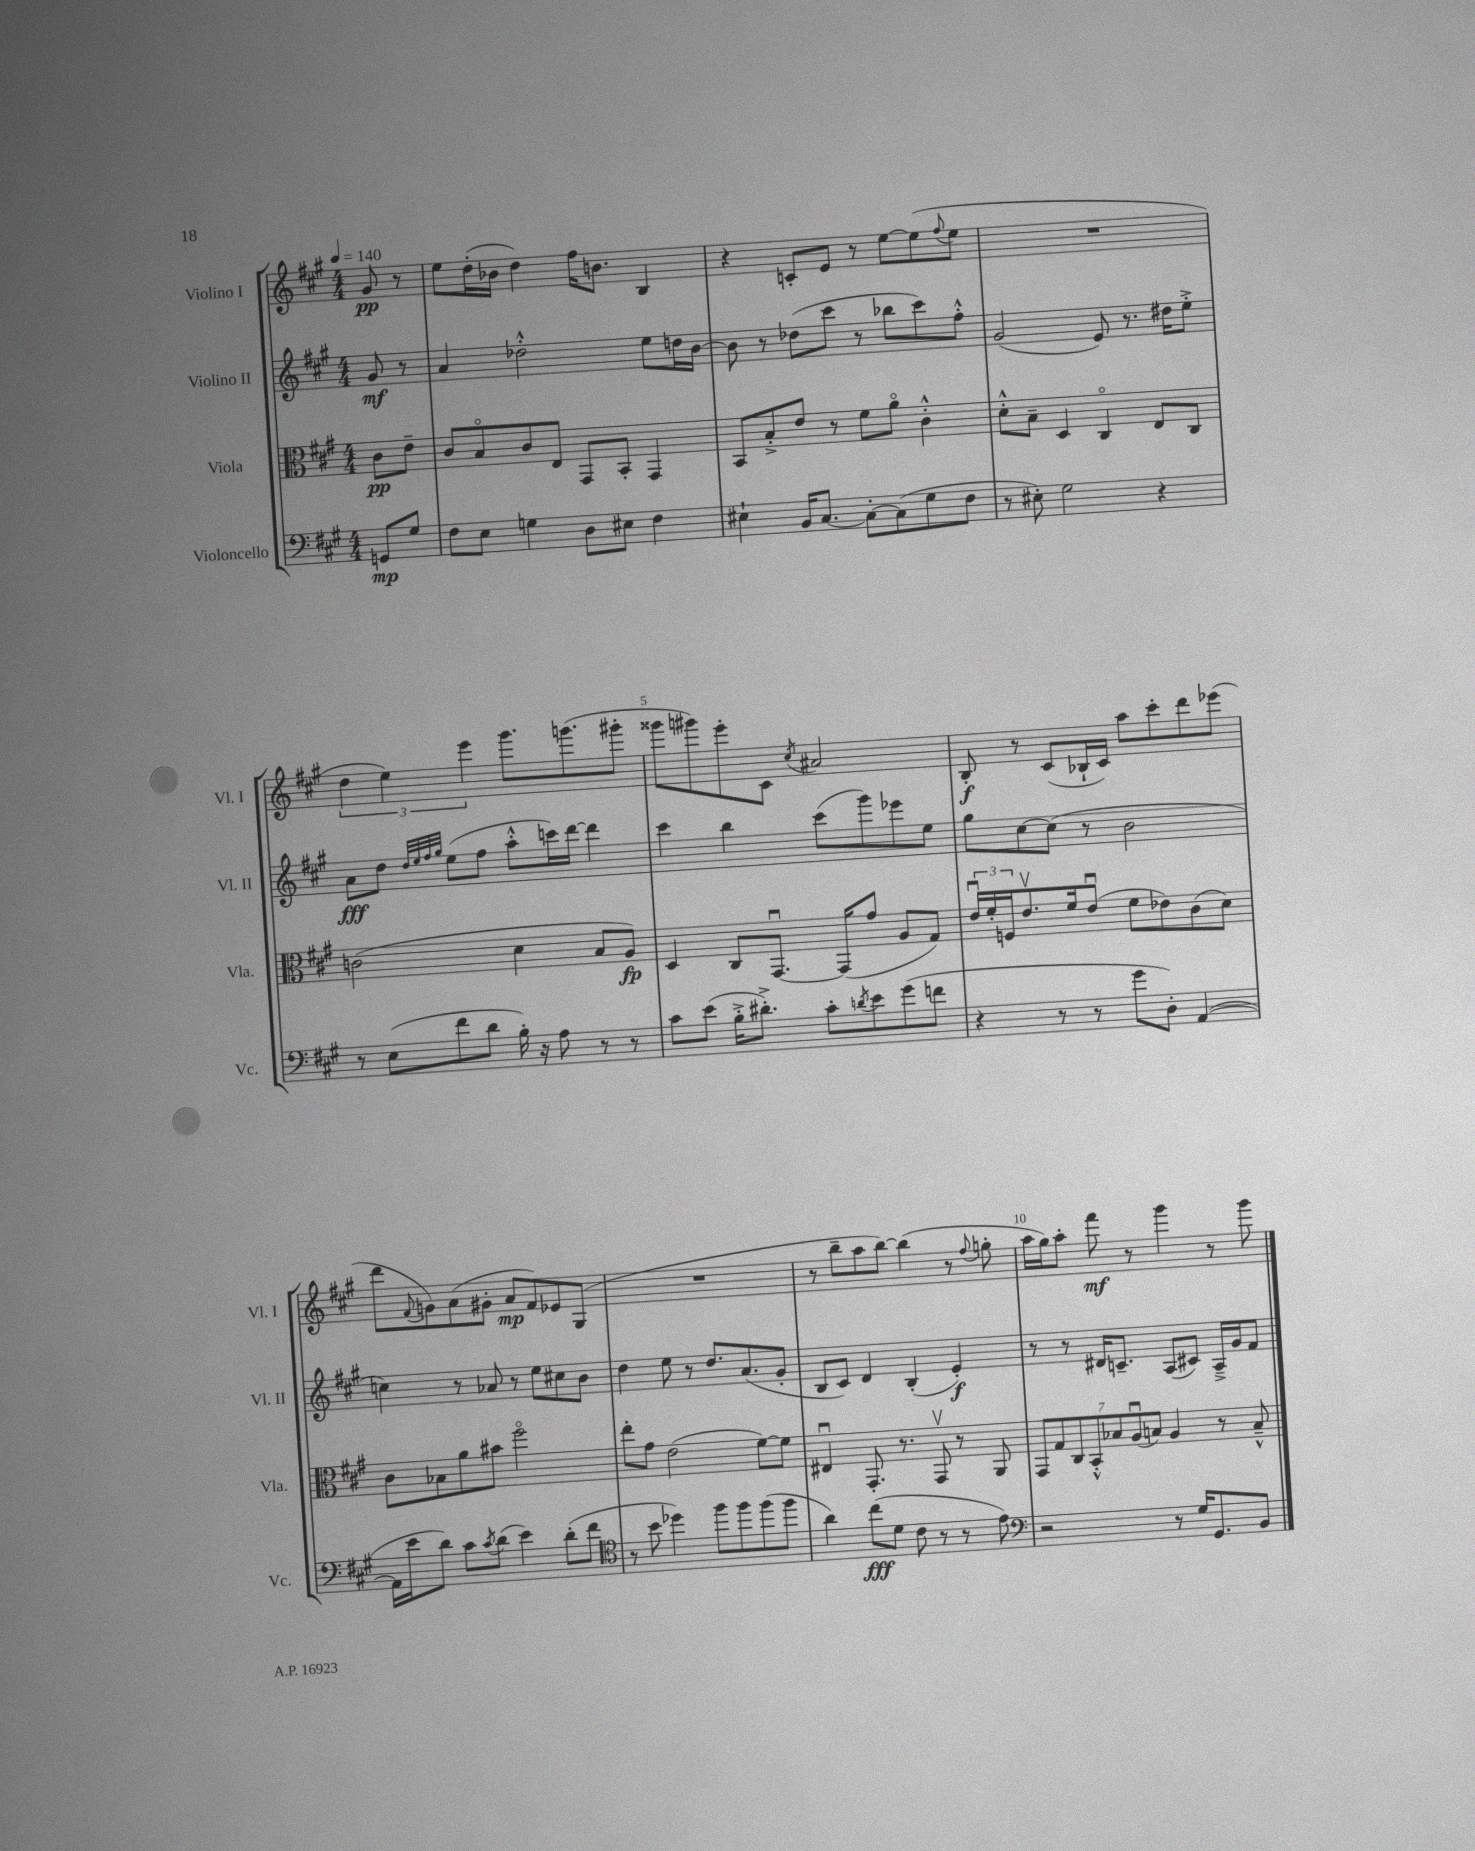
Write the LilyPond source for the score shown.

<<
\new StaffGroup <<
\new Staff = "s0" \with { instrumentName = "Violino I" shortInstrumentName = "Vl. I" } {
    \clef treble \key a \major \numericTimeSignature \time 4/4 \partial 4 \tempo 4 = 140
    gis'8\pp r8 |
    e''8 d''16-.( bes'16 d''4) fis''16 b'8. b4 |
    r4 c'8-. e'8 r8 e''8~ e''8( \appoggiatura { fis''8 } e''8 |
    R1 |
    \tuplet 3/2 { d''4 e''4) e'''4 } gis'''8. g'''8.( gis'''8-. |
    gisis'''8 gis'''8) e'''8-. cis'8 \acciaccatura { cis''8 } ais'2 |
    b8-.\f r8 cis'8( bes16-! cis'16) a''8 cis'''8-. d'''8 ees'''8( |
    d'''8 \appoggiatura { fis'8 } g'8) a'8( gis'8-. a'8\mp fis'8) ees'8 gis8( |
    R1 |
    r8 b''8-- a''8 b''8~) b''4( r8 \appoggiatura { fis''8 } g''8-. |
    a''16 gis''16) a''8-. fis'''8\mf r8 gis'''4 r8 gis'''8 \bar "|." |
}
\new Staff = "s1" \with { instrumentName = "Violino II" shortInstrumentName = "Vl. II" } {
    \clef treble \key a \major \numericTimeSignature \time 4/4 \partial 4
    gis'8\mf r8 |
    a'4 des''2-.-^ e''8 d''16 b'16~ |
    b'8 r8 des''8( cis'''8 r8 bes''8 cis'''8) fis''8-.-^ |
    gis'2( e'8) r8. dis''16 e''8-.-> |
    a'8\fff d''8 \grace { d''32 e''32 fis''32 gis''32 } e''8( fis''8 a''8-.-^ c'''16) d'''16~ d'''4 |
    cis'''4 b''4 cis'''8( gis'''8) ees'''8 e''8 |
    gis''8 cis''8~ cis''8( r8 b'2 |
    c''4) r8 aes'8 r8 e''8 cis''8 b'8 |
    d''4 e''8 r8 d''8. a'8.( gis'8-. |
    b8 cis'8) d'4 b4-.( e'4-.\f) |
    r8 r8 dis'16 c'8.-- a8( cis'8) a16---> gis'16 fis'8 \bar "|." |
}
\new Staff = "s2" \with { instrumentName = "Viola" shortInstrumentName = "Vla." } {
    \clef alto \key a \major \numericTimeSignature \time 4/4 \partial 4
    cis'8\pp e'8-- |
    cis'8 b8\flageolet cis'8 e8 gis,8 b,8-. gis,4 |
    b,8 b8-.-> e'8 r8 fis'8 a'8\flageolet cis'4-.-^ |
    d'8-.-^ b8-- d4 cis4\flageolet e8 cis8 |
    c'2( d'4 b8 a8\fp) |
    d4 cis8 gis,8.~\downbow gis,16( gis'8 a8 gis8) |
    \tuplet 3/2 { e'16\downbow fis'16-. f16 } e'8.\upbow fis'16 e'8\downbow( fis'8 ees'8) cis'8( d'8) |
    cis'8 bes8 a'8 bis'8 fis''2\flageolet |
    e''8-. gis'8 e'2( fis'8~) fis'8 |
    eis4\downbow gis,8.-. r8. gis,8\upbow r8 a,8 |
    \tuplet 7/4 { gis,8 gis8 cis8 b,8-.-^ bes8 a8\downbow( b8) } a4 r8 b8---^ \bar "|." |
}
\new Staff = "s3" \with { instrumentName = "Violoncello" shortInstrumentName = "Vc." } {
    \clef bass \key a \major \numericTimeSignature \time 4/4 \partial 4
    g,8\mp gis8 |
    fis8 e8 g4 d8 eis8 fis4 |
    eis4-! b,16 cis8.~ cis8~-. cis8( gis8 fis8 |
    r8 eis8-.) gis2 r4 |
    r8 e8( fis'8 d'8 b16-.) r16 a8 r8 r8 |
    cis'8 e'8( b16-.-> dis'8.-.->) cis'8-. \acciaccatura { d'8 } e'8 gis'8( f'8 |
    r4 r8 r8 gis'8 d8-.) a,4~( |
    a,16 e'16 d'8) cis'8 \acciaccatura { cis'8 } d'8( e'4) d'8-.( fis'8 |
    \clef tenor r8 b'8 des''4) fis''8 fis''8 fis''8( fis''8 |
    a'4) cis''8\fff( d'8 cis'8 r8 r8 e'8) |
    \clef bass r2 r8 gis16 gis,8. b,8 \bar "|." |
}
>>
>>
\layout { \context { \Score \override BarNumber.break-visibility = ##(#f #t #t) barNumberVisibility = #(every-nth-bar-number-visible 5) } }
